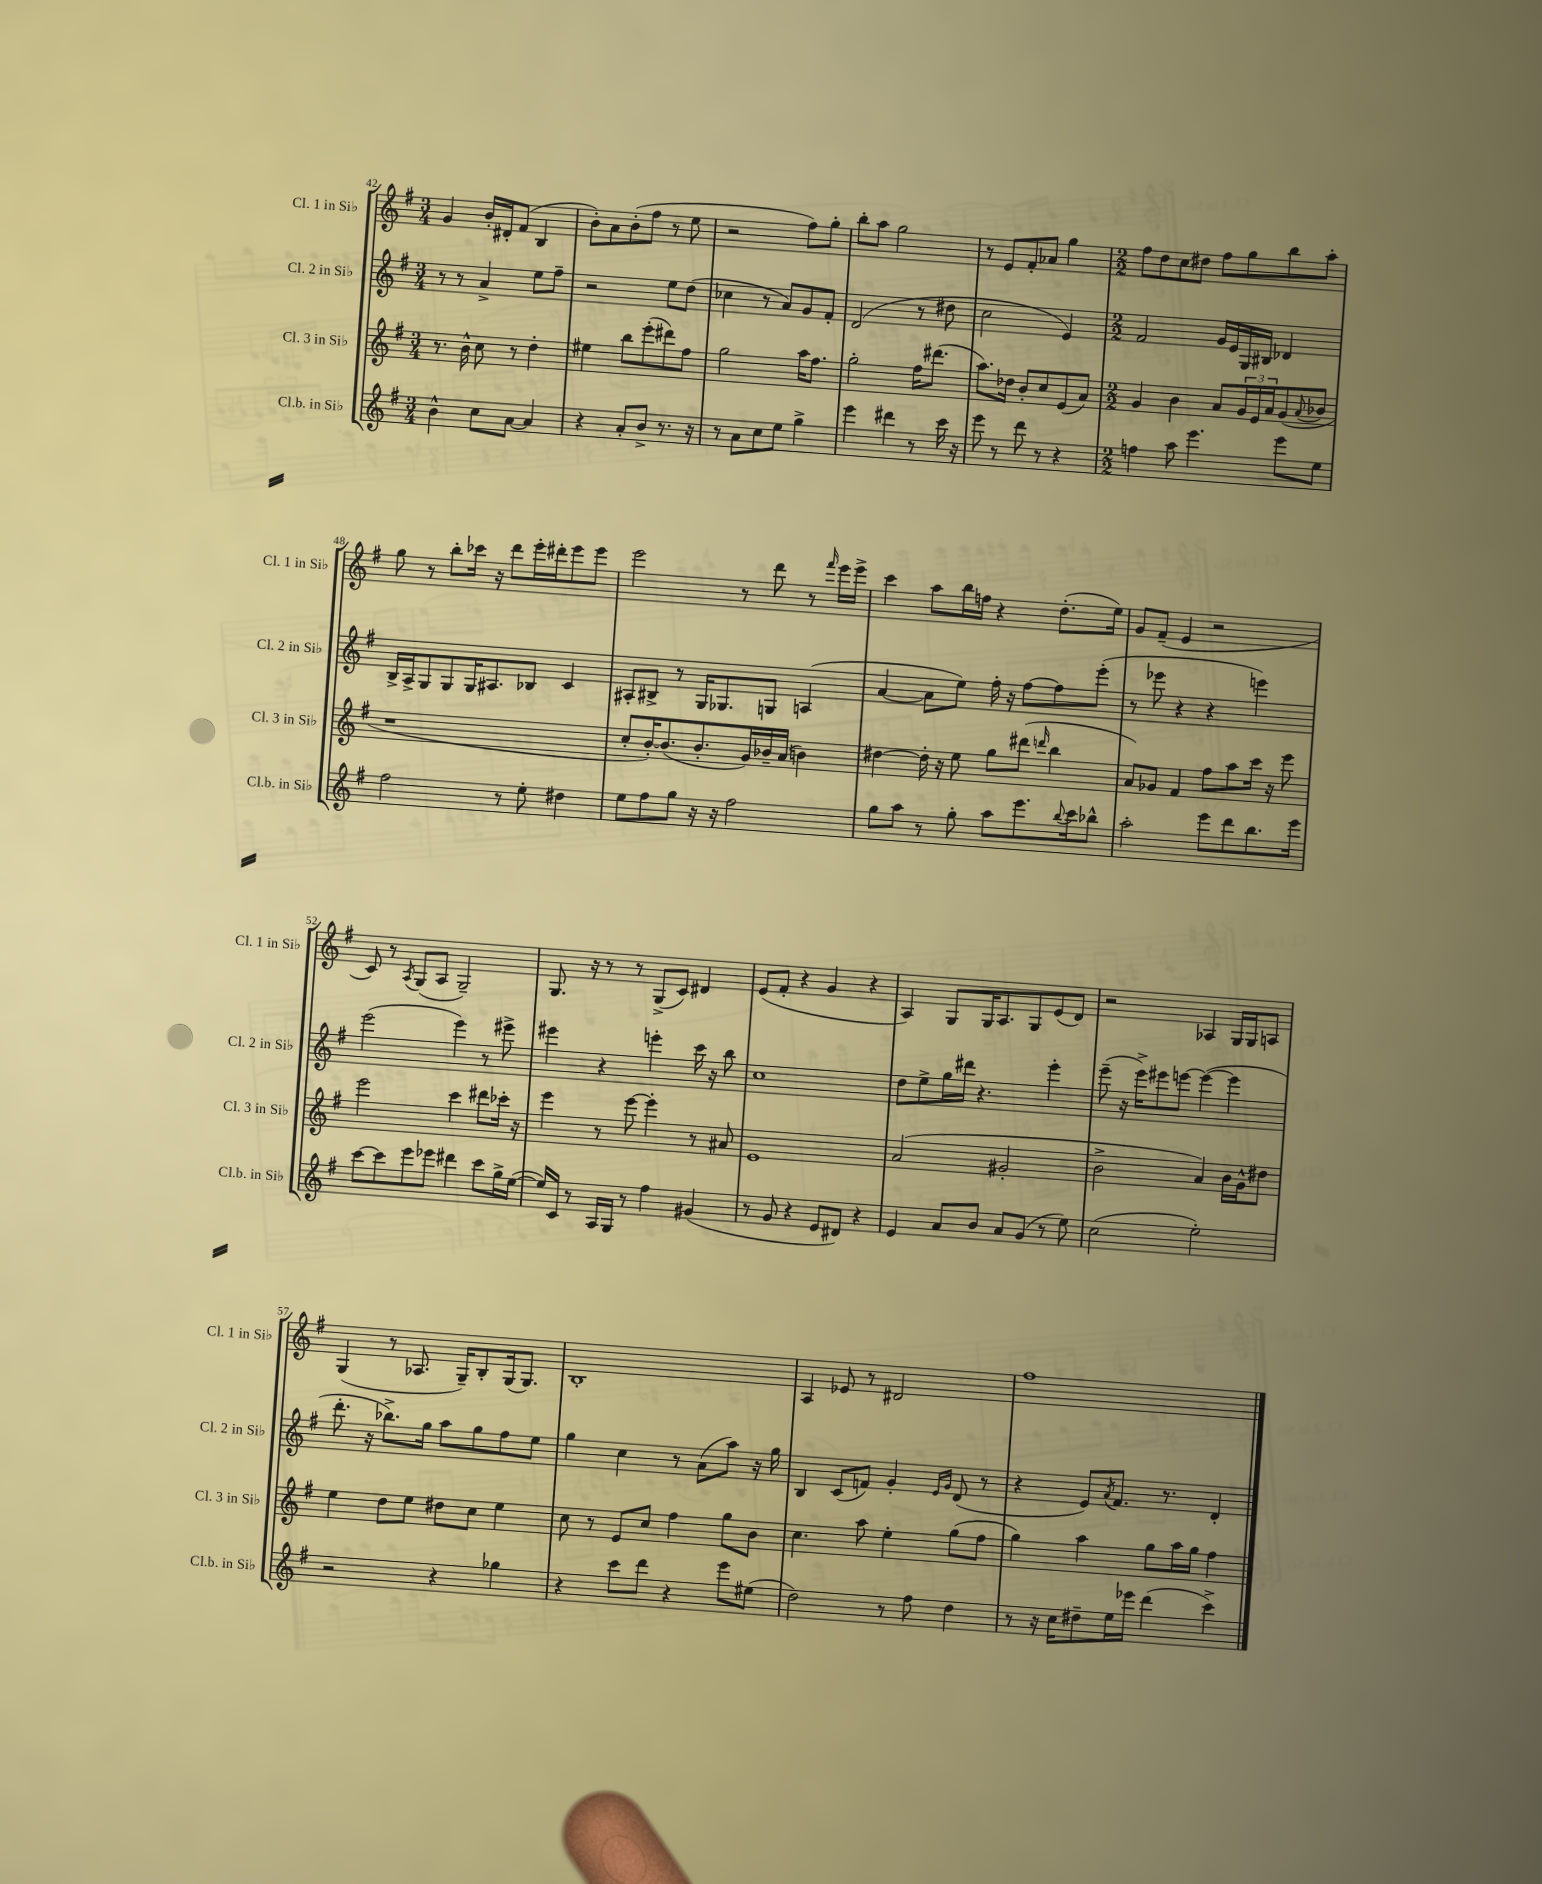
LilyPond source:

<<
\new StaffGroup <<
\new Staff = "s0" \with { instrumentName = "Cl. 1 in Sib" shortInstrumentName = "Cl. 1 in Sib" } {
    \clef treble \key g \major \numericTimeSignature \time 3/4
    g'4 b'16-. dis'16-. fis'8( b4 |
    b'8-.) a'8 b'8-.( fis''8 r8 e''8 |
    r2 fis''8) g''8-. |
    b''8-. a''8 g''2 |
    r8 e'8 fis'8-. aes'8 g''4 |
    \numericTimeSignature \time 2/2 fis''8 d''8 c''8 dis''8 fis''8 g''8 b''8 a''8-. |
    g''8 r8 b''8-. ces'''16 r16 d'''8 e'''16-. dis'''16-. e'''8 e'''8 |
    e'''2 r8 d'''8 r8 \grace { fis'''16 } e'''16 e'''16-> |
    c'''4 a''8 b''16 f''16 r4 d''8.-.( e''16) |
    g'8 fis'8--( e'4 r2 |
    c'8) r8 \acciaccatura { a8 } g8( a8 g2--) |
    g8. r16 r8 r8 g8->( c'8) dis'4 |
    e'8( fis'8-. r4 g'4 r4 |
    a4) g8 g16 a8. g8 e'8( d'8) |
    r2 aes4 g16 g16 a8 |
    g4( r8 aes8. g16--) b8-. g16( g8.) |
    b1-. |
    a4 ees'8 r8 dis'2 |
    fis''1 \bar "|." |
}
\new Staff = "s1" \with { instrumentName = "Cl. 2 in Sib" shortInstrumentName = "Cl. 2 in Sib" } {
    \clef treble \key g \major \numericTimeSignature \time 3/4
    r8 r8 a'4-> e''8 fis''8-- |
    r2 e''8 d''8( |
    ces''4 r8 a'8) g'8 fis'8-. |
    d'2( r8 dis''8 |
    c''2 e'4) |
    \numericTimeSignature \time 2/2 fis'2 g'16 e'16 g16 bis16 des'4 |
    b16-> a16-> g8 g8 g16 ais8. bes8 c'4 |
    ais8-. bis8-> r8 g16 ges8. g8 a4( |
    a'4~ a'8 e''8) fis''16-. r16 fis''8~ fis''8 e'''8-.( |
    r8 ees'''8 r4 r4 e'''4) |
    e'''2( e'''4) r8 eis'''8-> |
    eis'''4 r4 e'''4-. c'''16 r16 b''8 |
    c''1 |
    d''8 e''8-> g''16 dis'''16 r4. e'''4-. |
    e'''8--( r16 e'''16->) eis'''8 e'''8~ e'''4~( e'''4 |
    d'''8.-. r16 bes''8.->) g''16 a''8 g''8 fis''8 e''8 |
    g''4 c''4 r8 a'8( a''8) r16 g''16 |
    b4 c'8( f'8) g'4-. \grace { e'16 g'16 } d'8( r8 |
    r4 e'8) \acciaccatura { a'8 } fis'8. r8. d'4-. \bar "|." |
}
\new Staff = "s2" \with { instrumentName = "Cl. 3 in Sib" shortInstrumentName = "Cl. 3 in Sib" } {
    \clef treble \key g \major \numericTimeSignature \time 3/4
    r8. b'16-^ c''8 r8 d''4-. |
    eis''4 b''8 e'''8-.( dis'''8) fis''8 |
    g''2 a''16 fis''8. |
    g''2-. fis''16 dis'''8.( |
    a''8.) des''16 b'8-. c''8 e'8( a'8) |
    \numericTimeSignature \time 2/2 g'4 b'4 a'8 \tuplet 3/2 { g'16 e'16 a'16 } g'8( \appoggiatura { a'8 } bes'8 |
    r1 |
    c''8-. b'16~-.) b'8.( b'8.-. g'16) bes'16-- a'16( b'4) |
    dis''4~ dis''16-. r16 e''8 g''8 dis'''8( \grace { d'''16 } b''4 |
    a'8) ges'8 fis'4 fis''8 a''8 c'''16 r16 e'''8 |
    e'''2 c'''4 dis'''8 ces'''16-. r16 |
    e'''4 r8 e'''8~ e'''4-. r8 ais'8 |
    e'1 |
    a'2( gis'2-. |
    b'2-> a'4) b'16 g'16-^ dis''8 |
    e''4 d''8 e''8 dis''8 c''8 e''4 |
    c''8 r8 e'8 c''8 fis''4 g''8 b'8 |
    c''4. a''8 e''4-. g''8( fis''8 |
    g''4) a''4 g''8 a''16 g''16 fis''4 \bar "|." |
}
\new Staff = "s3" \with { instrumentName = "Cl.b. in Sib" shortInstrumentName = "Cl.b. in Sib" } {
    \clef treble \key g \major \numericTimeSignature \time 3/4
    b'4-^ c''8 a'8~ a'4 |
    r4 a'8-. b'8-> r8. r16 |
    r8 a'8 c''8 e''8 g''4-> |
    e'''4 dis'''4 r8 c'''16 r16 |
    e'''8 r8 d'''8 r8 r4 |
    \numericTimeSignature \time 2/2 f''4 a''8 e'''4. e'''8 e''8 |
    fis''2 r8 e''8-. dis''4 |
    e''8 fis''8 g''8 r16 r16 fis''2 |
    g''8 a''8 r8 g''8-. a''8 e'''8. \appoggiatura { b''8 } c'''16 bes''8-^ |
    a''2-. e'''8 d'''8 b''8. e'''16 |
    c'''8~ c'''8 e'''8 ees'''8 dis'''4 c'''8 g''16-> e''16~( |
    e''16) c'16 r8 a16 g16 r8 fis''4 gis'4( |
    r8 g'8 r4 e'8 dis'8) r4 |
    e'4 a'8 b'8 a'8 g'8( r8 e''8) |
    c''2( e''2-.) |
    r2 r4 ges''4 |
    r4 c'''8 d'''8 r4 e'''8 eis''8( |
    d''2) r8 fis''8 d''4 |
    r8 r16 c''16 dis''8-- e''16 ees'''16 d'''4( c'''4->) \bar "|." |
}
>>
>>
\layout { \context { \Score currentBarNumber = #42 } }
